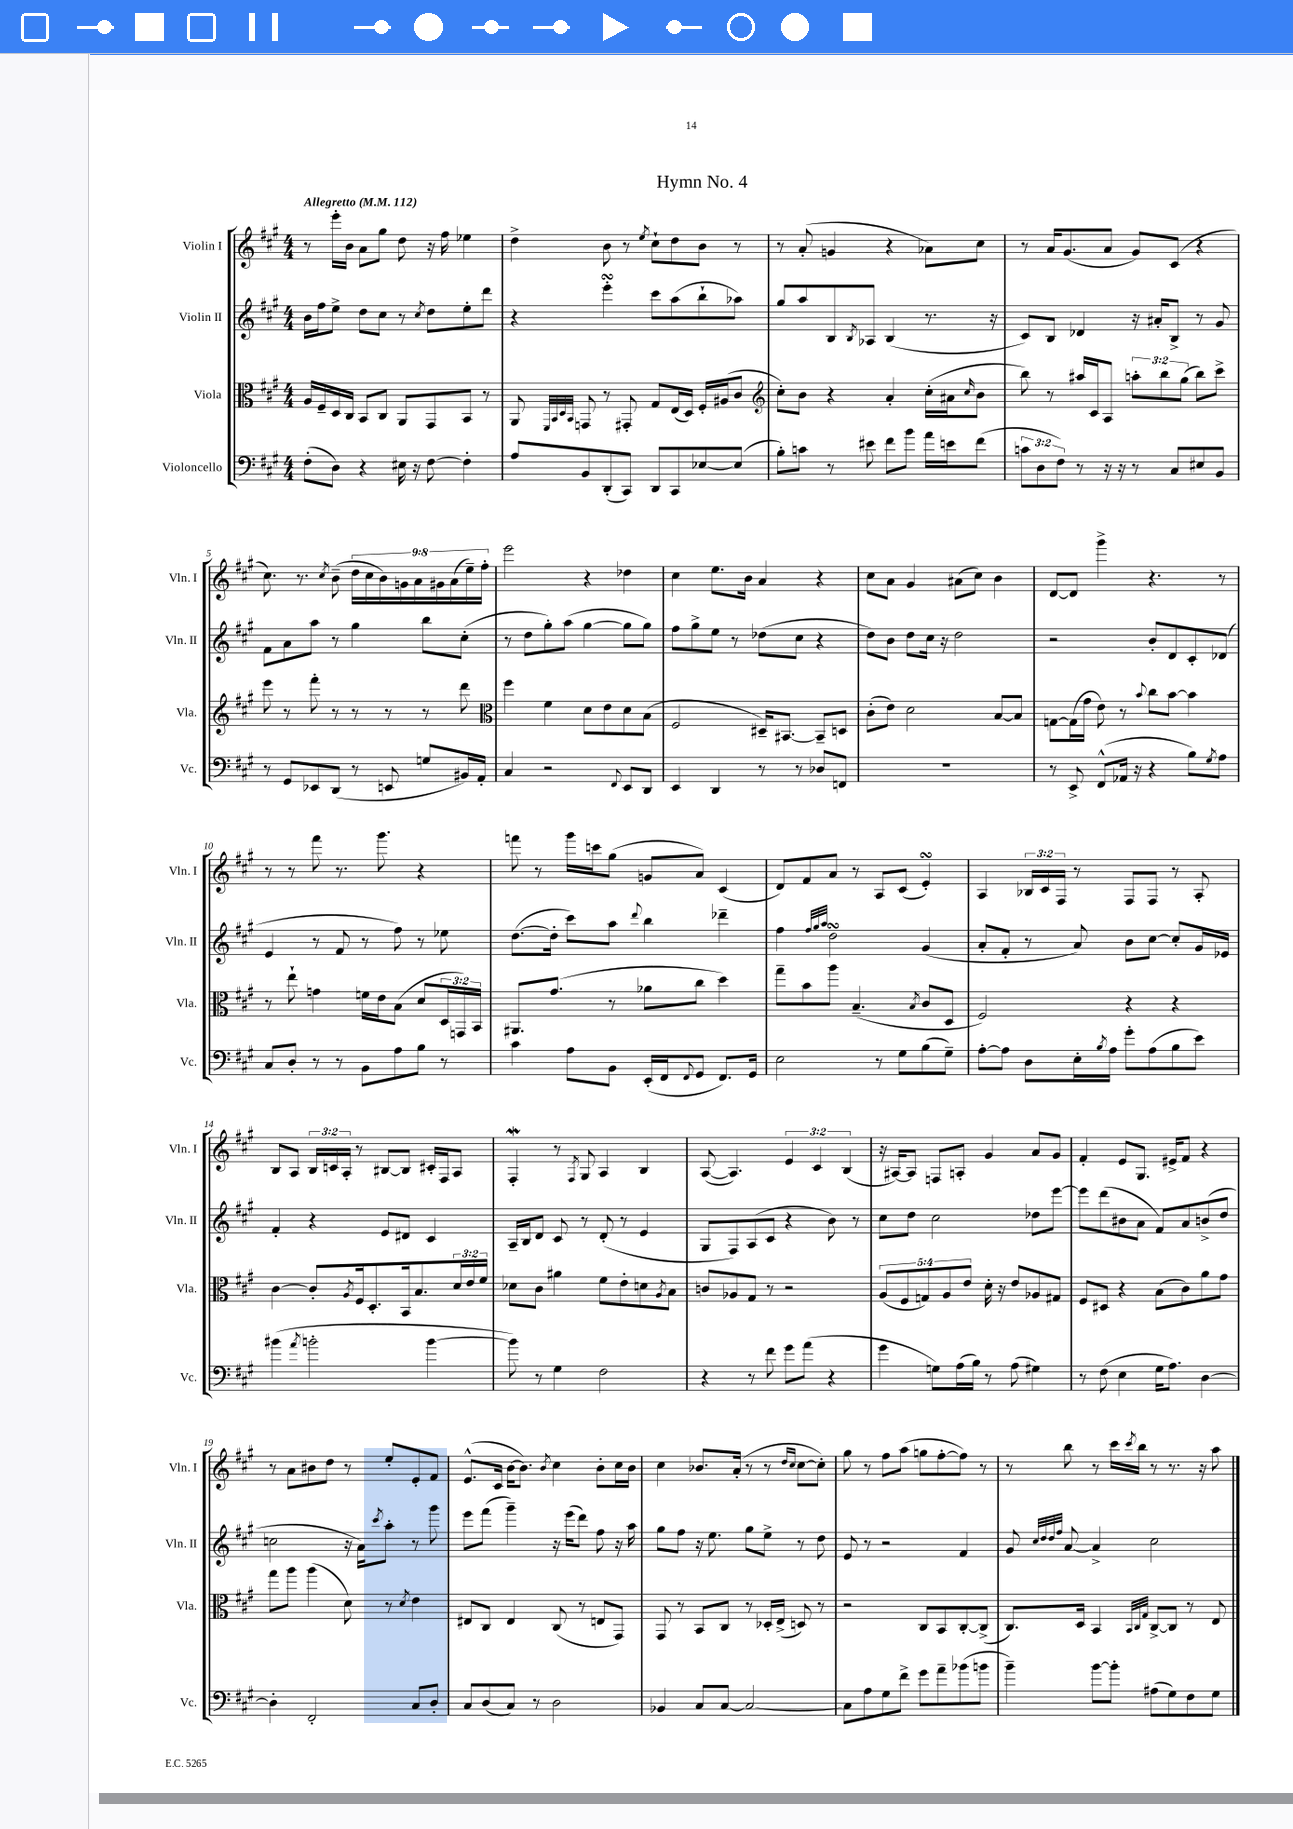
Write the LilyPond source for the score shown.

\header { title = "Hymn No. 4" }
<<
\new StaffGroup <<
\new Staff = "s0" \with { instrumentName = "Violin I" shortInstrumentName = "Vln. I" } {
    \clef treble \key a \major \numericTimeSignature \time 4/4 \override Staff.TupletNumber.text = #tuplet-number::calc-fraction-text \tempo "Allegretto" 4 = 112
    r8 e'''16-. b'16 a'8 gis''8 d''8 r16 fis''16 ees''4 |
    d''4-> b'8 r8 \acciaccatura { e''8 } cis''8-! d''8 b'8 r8 |
    r8 a'8-.( g'4 r4 aes'8) cis''8 |
    r8 a'16 gis'8.( a'8 gis'8) cis'8( r4 |
    cis''8.) r8. \acciaccatura { cis''8 } b'8--( \tuplet 9/8 { d''16 cis''16 b'16) g'16 a'16 gis'16 a'16( e''16--) fis''16-. } |
    e'''2 r4 des''4 |
    cis''4 e''8. b'16 a'4 r4 |
    cis''8 a'8 gis'4 ais'8( cis''8) b'4 |
    d'8~ d'8 gis'''4-> r4. r8 |
    r8 r8 fis'''8 r8. gis'''8. r4 |
    f'''8 r8 gis'''16 c'''16 gis''8( g'8 a'8) cis'4( |
    d'8) fis'8 a'8 r8 a8 cis'8( e'4-.\turn) |
    a4 \tuplet 3/2 { bes16 cis'16 fis16 } r8 fis8 fis8 r8 a8-. |
    b8 a8 \tuplet 3/2 { b16 c'16 a16-. } r8 bis8~ bis8 cis'16-. fis16 a8 |
    fis4-.\mordent r8 \acciaccatura { fis8 } gis8 a4 b4 |
    a8~( a4.) \tuplet 3/2 { e'4 cis'4 b4( } |
    r16 ais16~) ais8 f8 a8-. gis'4 a'8 gis'8 |
    fis'4-. e'8 gis8. eis'16-> fis'8 r4 |
    r8 a'8 bis'8 d''8 r8 e''8-. e'8-. fis'8 |
    e'8.-^( cis'16 b'16~ b'8.) \acciaccatura { b'8 } cis''4 b'8-. cis''16 b'16 |
    cis''4 bes'8. a'16-.( r8 r8 \grace { d''16 cis''16 } cis''8~ cis''8-.) |
    gis''8 r8 fis''8 a''8( g''8 fis''8~-. fis''8) r8 |
    r8 b''8 r8 cis'''16 \acciaccatura { cis'''8 } b''16 r8 r8. r16 a''8 \bar "|." |
}
\new Staff = "s1" \with { instrumentName = "Violin II" shortInstrumentName = "Vln. II" } {
    \clef treble \key a \major \numericTimeSignature \time 4/4
    b'16 fis''16 e''8-> d''8 cis''8 r8 \acciaccatura { cis''8 } d''8 e''8-. d'''8 |
    r4 e'''4-.\turn cis'''8 a''8( b''8-! aes''8) |
    gis''8 a''8 b8 \acciaccatura { b8 } aes8 b4( r8. r16 |
    cis'8) b8 des'4 r16 ais'16-. b8-> r8 gis'8 |
    fis'8 a'8 a''8 r8 gis''4 b''8 cis''8-.( |
    r8 d''8 gis''8-.) a''8( gis''4~ gis''8 gis''8) |
    fis''8 gis''8-> e''8 r8 des''8( cis''8 r4 |
    d''8) b'8 d''8 cis''16 r16 d''2 |
    r2 b'8-. d'8 cis'8-. des'8( |
    e'4 r8 fis'8 r8 fis''8) r8 ees''8 |
    d''8.~( d''16-. cis'''8) a''8 \appoggiatura { d'''8 } b''4 des'''4-- |
    fis''4 \grace { fis''32 gis''32 a''32 } d''2\turn gis'4( |
    a'8-. fis'8-. r8 a'8) b'8 cis''8~ cis''8-. gis'16 ees'16 |
    fis'4-. r4 e'8 dis'8 cis'4 |
    a16-- b16 d'8 cis'8 r8 d'8-.( r8 e'4 |
    gis8 fis8) a8( cis'8 r4 b'8) r8 |
    cis''8 d''8 cis''2 des''8 e'''8~ |
    e'''8 d'''8( bis'8 a'8 fis'8) a'8 b'8->( d''8 |
    c''2 r16 a'16) \acciaccatura { cis'''8 } a''8-. r8 gis'''8 |
    e'''8 fis'''8( gis'''4--) r16 e'''16( d'''8) fis''8 r16 a''16 |
    gis''8 fis''8 r16 e''8. gis''8 e''8-> r8 d''8 |
    e'8 r8 r2 fis'4 |
    gis'8 \grace { cis''32 d''32 d''32 fis''32 } a'8~ a'4-> cis''2 \bar "|." |
}
\new Staff = "s2" \with { instrumentName = "Viola" shortInstrumentName = "Vla." } {
    \clef alto \key a \major \numericTimeSignature \time 4/4 \override Staff.TupletNumber.text = #tuplet-number::calc-fraction-text
    a16 fis16-- d16 cis16 b,8 cis8 a,8 gis,8 b,8 r8 |
    a,8 \grace { fis,32 b,32 d32 b,32 } g,8 r8 gis,8-. gis8 e16( d16) fis16-. ais16( cis'8 |
    \clef treble cis''8-.) b'8 r4 a'4-. cis''16-.( ais'16 \grace { cis''16 } b'8 |
    b''8) r8 ais''16 cis'16 a8 \tuplet 3/2 { a''8-. b''8 gis''8( } b''8) cis'''8-> |
    e'''8 r8 fis'''8-. r8 r8 r8 r8 d'''8 |
    \clef alto fis''4 fis'4 d'8 e'8 d'8 b8( |
    fis2 dis16--) bis,8.~ bis,8-- d8 |
    cis'8-.( e'8) d'2 b8~ b8 |
    g8~ g16( gis'16 e'8) r8 \appoggiatura { b'8 } cis''8 b'8~ b'4 |
    r8 e''8-! g'4 f'16 e'16 b8( d'8 \tuplet 3/2 { d16 g,16) b,16 } |
    ais,8. gis'8.( r8 aes'8 cis''8 d''4) |
    gis''8-- b'8 a''8 b4.--( \acciaccatura { b8 } cis'8 d8 |
    fis2) r4 r4 |
    cis'4~ cis'8-. \acciaccatura { a8 } fis16 d8.-. b,16 b8. \tuplet 3/2 { d'16 e'16 fis'16 } |
    des'8 cis'8 ais'4 fis'8 e'8-. d'8 \acciaccatura { a8 } b8 |
    c'8 aes8 gis8 r8 r2 |
    \tuplet 5/4 { a8( fis8 g8) a8 e'8 } d'16-. r16 e'8 aes8 gis8 |
    fis8 dis8 r4 b8( cis'8) a'8 gis'8 |
    gis''8 a''8 a''4( d'8) r8 \acciaccatura { d'8 } e'4 |
    eis8 cis8 eis4 cis8( r8 e8 gis,8) |
    gis,8 r8 b,8 cis8 r8 des16-. e16->( d8) r8 |
    r2 cis8 b,8 cis8~-. cis8->( |
    cis8.) d16 b,4 \grace { b,32 cis32 gis32 } cis8~-> cis8 r8 e8 \bar "|." |
}
\new Staff = "s3" \with { instrumentName = "Violoncello" shortInstrumentName = "Vc." } {
    \clef bass \key a \major \numericTimeSignature \time 4/4 \override Staff.TupletNumber.text = #tuplet-number::calc-fraction-text
    fis8-.( d8) r4 eis16 r16 fis8~ fis4-. |
    a8 b,8 d,8-.( cis,8) d,8 cis,8 ees8~ ees8( |
    b8-.) c'8 r8 eis'8 fis'8 b'8 a'16 e'16 fis'8( |
    \tuplet 3/2 { c'8 d8 fis8) } r8 r16 r16 r8 cis8 eis8 b,8 |
    r8 gis,8 ees,8 d,8( r8 e,8 g8 bis,16) a,16-. |
    cis4 r2 \appoggiatura { fis,8 } e,8 d,8 |
    e,4 d,4 r8 r8 des8 f,8 |
    R1 |
    r8 e,8-> fis,8-^( aes,16 r16 r4 b8) \acciaccatura { gis8 } a8 |
    cis8 d8-. r8 r8 b,8 a8 b8 r8 |
    cis'4 a8 b,8 e,16-.( fis,16 \appoggiatura { fis,8 } gis,8 fis,8.) gis,16 |
    e2 r8 gis8 b8( gis8--) |
    a8~-. a8 d8 e16-. \acciaccatura { b8 } a16 gis'8-. a8( b8 e'8) |
    bis'4( \acciaccatura { a'8 } b'2-. b'4~ |
    b'8) r8 gis4 fis2 |
    r4 r8 fis'8 gis'8 a'8( r4 |
    gis'4 g8) a16( b16) r8 a8( gis4) |
    r8 fis8( e4 gis16 a8.) d4~ |
    d4-. fis,2-. cis8 d8-. |
    cis8 d8( cis8) r8 d2 |
    bes,4 cis8 cis8~ cis2~ |
    cis8 a8 gis8 fis'8-> gis'8 a'8-- bes'8( b'8 |
    b'4--) b'8~ b'8-. ais8( gis8) fis8 gis8 \bar "|." |
}
>>
>>
